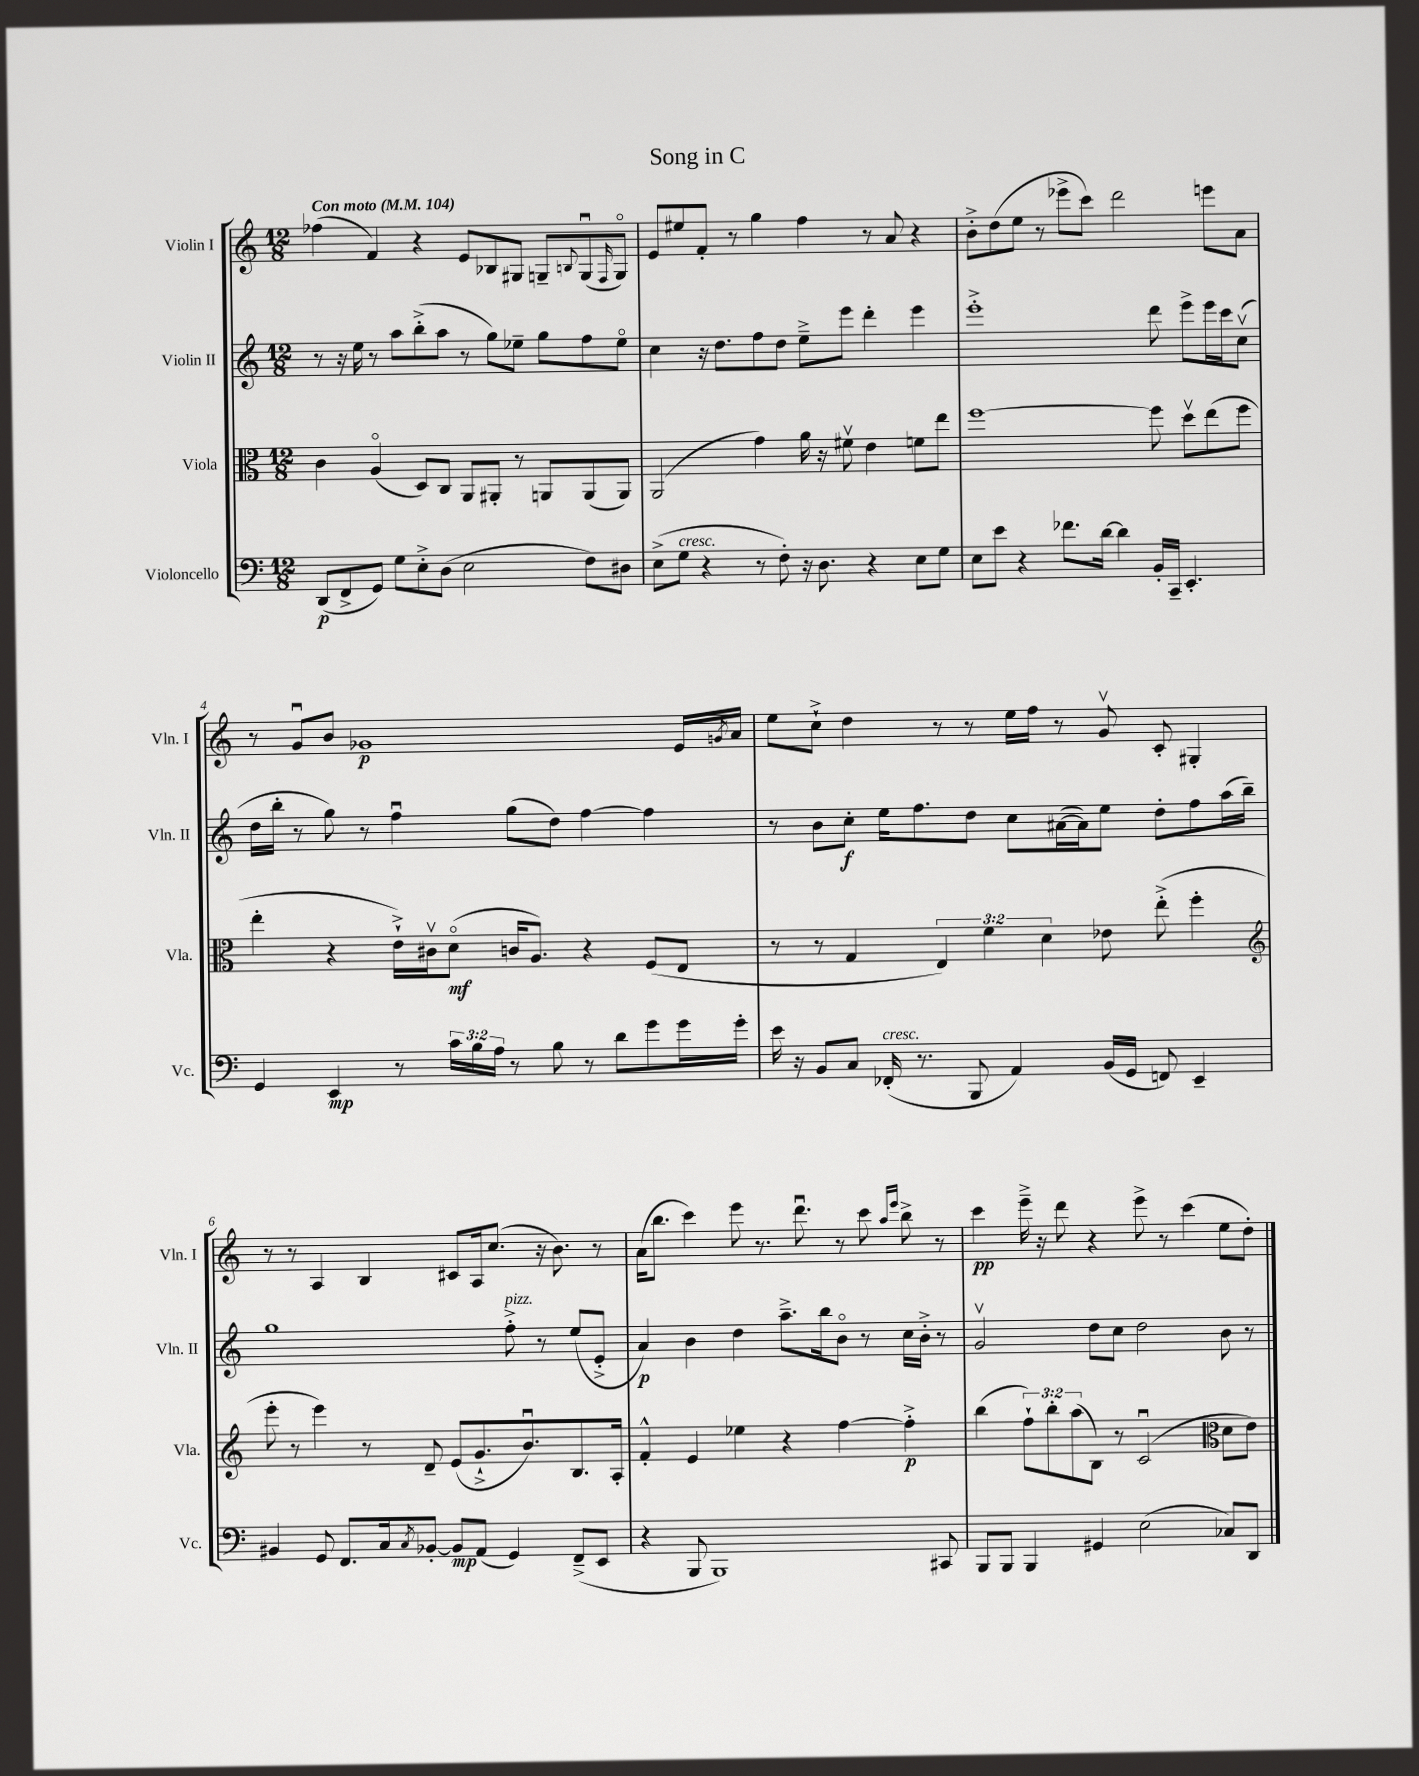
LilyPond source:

\header { title = "Song in C" }
<<
\new StaffGroup <<
\new Staff = "s0" \with { instrumentName = "Violin I" shortInstrumentName = "Vln. I" } {
    \clef treble \key c \major \numericTimeSignature \time 12/8 \tempo "Con moto" 4 = 104
    fes''4( f'4) r4 e'8 bes8 gis8 g8-- \appoggiatura { b8 } g8\downbow( \grace { f16 } g8\flageolet) |
    e'8 eis''8 f'8-. r8 g''4 f''4 r8 a'8 r4 |
    b'8-.-> d''8( e''8 r8 ees'''8-> c'''8) d'''2 e'''8 a'8 |
    r8 g'8\downbow b'8 ges'1\p e'16 \acciaccatura { g'8 } a'16 |
    e''8 c''8-!-> d''4 r8 r8 e''16 f''16 r8 g'8\upbow c'8-. gis4-. |
    r8 r8 a4 b4 cis'8 a16 c''8.( r16 b'8.) r8 |
    a'16( b''8. c'''4) e'''8 r8. d'''8.\downbow r8 c'''8 \grace { a''16 e'''16 } b''8-> r8 |
    c'''4\pp e'''16---> r16 d'''8 r4 e'''8-> r8 c'''4( e''8 d''8-.) \bar "|." |
}
\new Staff = "s1" \with { instrumentName = "Violin II" shortInstrumentName = "Vln. II" } {
    \clef treble \key c \major \numericTimeSignature \time 12/8
    r8 r16 e''16 r8 a''8 b''8-.->( a''8 r8 g''8) ees''8-- g''8 f''8 ees''8\flageolet |
    c''4 r16 d''8. f''8 d''8 e''8---> e'''8 d'''4-. e'''4 |
    e'''1-.-> d'''8 e'''8-> e'''16 c'''16 c''8\upbow( |
    d''16 b''16-. r8 g''8) r8 f''4\downbow g''8( d''8) f''4~ f''4 |
    r8 b'8 c''8-.\f e''16 f''8. d''8 c''8 ais'16~( ais'16) e''8 d''8-. f''8 a''16( b''16--) |
    g''1 f''8-.->^\markup { \italic "pizz." } r8 e''8( e'8-.-> |
    a'4\p) b'4 d''4 a''8.---> b''16 b'8\flageolet r8 c''16 b'16-.-> r8 |
    g'2\upbow d''8 c''8 d''2 b'8 r8 \bar "|." |
}
\new Staff = "s2" \with { instrumentName = "Viola" shortInstrumentName = "Vla." } {
    \clef alto \key c \major \numericTimeSignature \time 12/8 \override Staff.TupletNumber.text = #tuplet-number::calc-fraction-text
    c'4 a4\flageolet( d8) c8 a,8 ais,8-. r8 a,8 a,8( a,8) |
    a,2( g'4) a'16 r16 fis'8\upbow e'4 f'8 e''8 |
    f''1~ f''8 d''8\upbow e''8( f''8 |
    e''4-. r4 e'16-!->) cis'16\upbow d'8\flageolet\mf( c'16 a8.) r4 f8( e8 |
    r8 r8 g4 \tuplet 3/2 { e4) f'4 d'4 } ees'8 e''8-.->( f''4-. |
    \clef treble e'''8-. r8 e'''4) r8 d'8-- e'8( g'8.-!-> b'8.\downbow) b8. a16-. |
    f'4-.-^ e'4 ees''4 r4 f''4~ f''4-.->\p |
    b''4( \tuplet 3/2 { f''8-!) b''8-. a''8( } b8) r8 c'2\downbow( \clef alto d'8 e'8) \bar "|." |
}
\new Staff = "s3" \with { instrumentName = "Violoncello" shortInstrumentName = "Vc." } {
    \clef bass \key c \major \numericTimeSignature \time 12/8 \override Staff.TupletNumber.text = #tuplet-number::calc-fraction-text
    d,8\p( f,8-> g,8) g8 e8-.-> d8( e2 f8) dis8 |
    e8->( g8^\markup { \italic "cresc." } r4 r8 f8-.) r16 d8. r4 e8 g8 |
    e8 e'8 r4 fes'8. d'16~ d'4 b,16-. c,16-- e,4.-. |
    g,4 e,4\mp r8 \tuplet 3/2 { c'16 b16 a16 } r8 b8 r8 d'8 g'8 g'16 g'16-. |
    e'16 r16 b,8 c8 fes,16-.^\markup { \italic "cresc." }( r8. b,,8 a,4) b,16( g,16 f,8) e,4-- |
    bis,4 g,8 f,8. c16 \acciaccatura { c8 } bes,8~-. bes,8\mp a,8( g,4) f,8--->( e,8 |
    r4 b,,8 b,,1) cis,8 |
    b,,8 b,,8 b,,4 gis,4 e2( ces8) d,8 \bar "|." |
}
>>
>>
